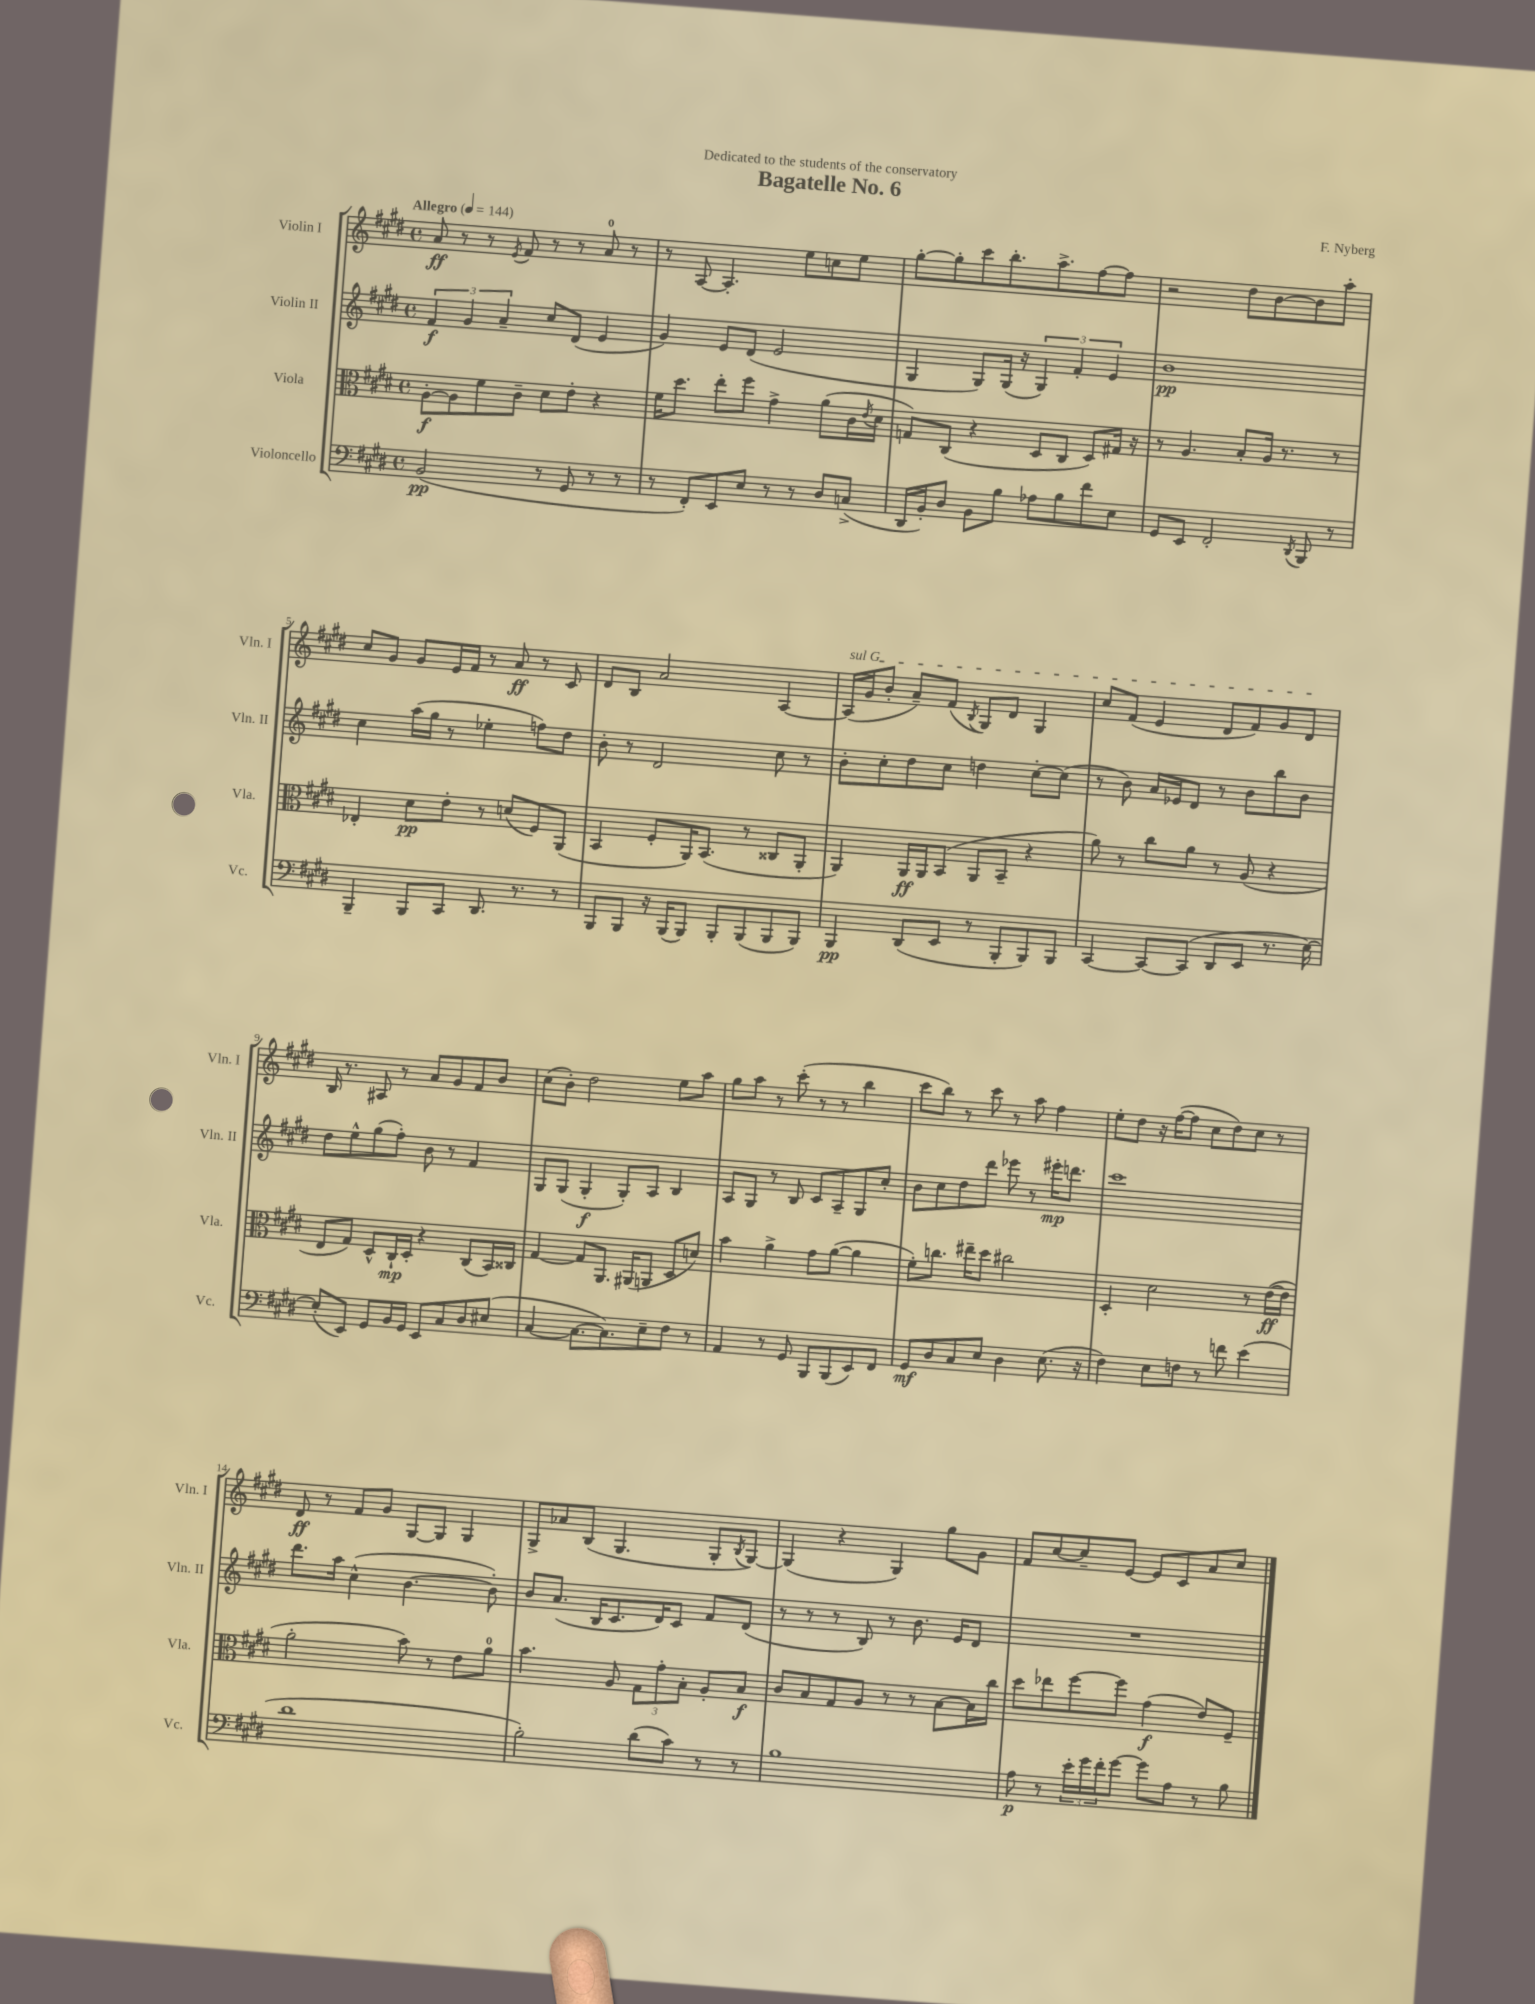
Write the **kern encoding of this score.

**kern	**kern	**kern	**kern
*staff4	*staff3	*staff2	*staff1
*clefF4	*clefC3	*clefG2	*clefG2
*k[f#c#g#d#]	*k[f#c#g#d#]	*k[f#c#g#d#]	*k[f#c#g#d#]
*M4/4	*M4/4	*M4/4	*M4/4
*met(c)	*met(c)	*met(c)	*met(c)
*MM144	*MM144	*MM144	*MM144
(2BB/	[8A'\L	6f#/	8a/
.	8A\]	.	8r
.	.	6g#/	.
.	8f#\	.	8r
.	.	6a~/	.
.	.	.	8qe/
.	8c#~\J	.	8f#/
8r	8d#\L	8cc#/L	8r
8GG#/	8e'\J	(8d#/J	8r
8r	4r	4e/	8a/
8r	.	.	8r
=	=	=	=
8r	16f#\LK	4g#/)	8r
.	8.dd#\J	.	.
8FF#'/L)	.	.	[8A/
8EE/	8ee'\L	8e/L	4.A'/]
8E/J	8ff#\J	(8d#/J	.
8r	4g#^\	2e/	.
8r	.	.	8ee\L
8D#/L	(8a\L	.	8cc\
(8C^/J	16c#\L	.	8ee\J
.	8qe/	.	.
.	16d#\JJ	.	.
=	=	=	=
16DD#/LL	8G/L)	4G#/	[8gg#'\L
16BB'/J)	.	.	.
8D#/J	(8C#/J	.	8gg#'\]
8BB\L	4r	8G#/L)	8ccc#\
8B\J	.	(16G#/Jk	8.bb'\
.	.	16r	.
8A-\L	8D#/L	6G#/)	.
.	.	.	8.aa^\
8B\	8C#/J	.	.
.	.	6f#'/	.
8f#\	8D#/L)	.	[8ff#\
.	.	6e/	.
8E\J	16G#/Jk	.	8ff#\]J
.	16r	.	.
=	=	=	=
8GG#/L	8r	1b	2r
8EE/J	4.A/	.	.
2FF#'/	.	.	.
.	8B'/L	.	8dd#\L
.	16A/Jk	.	[8b\
.	8.r	.	.
8qDD#/	.	.	.
8BBB/	.	.	8b\]
8r	8r	.	8aa'\J
=	=	=	=
4BBB~/	4E-'/	4cc#\	8cc#/L
.	.	.	8g#/J
8BBB/L	8d#\L	(16aa\LL	8g#/L
.	.	16gg#\JJ	.
8CC#/J	8e'\J	8r	16e/L
.	.	.	16f#/JJ
8.DD#/	8r	4ee-'\	8r
.	(8d/L	.	8a/
8.r	.	.	.
.	8F#/)	8ff\L)	8r
8r	(8AA/J	8dd#\J	8c#/
=	=	=	=
8BBB/L	4BB/	8b'\	8d#/L
8BBB/J	.	8r	8B/J
16r	8F#'/L	2d#/	2a/
(16BBB/LK	.	.	.
8BBB/J)	16AA/K)	.	.
.	(8.BB/J	.	.
8BBB'/L	.	.	.
(8BBB/	8r	.	.
8BBB/	8C##/L	8cc#\	[4A/
8BBB/J)	8AA'/J	8r	.
=	=	=	=
4BBB/	4AA/)	8b'\L	(16A/]LL
.	.	.	16g#/J
.	.	8cc#'\	8b'/J
(8DD#/L	16AA/LL	8dd#\	8a~/L)
.	16AA/J	.	.
8EE/J	(8BB/J	8cc#\J	(8f#/J
.	.	.	8qB/
8r	8AA/L	4dd\	8G#/L)
8BBB'/L	8BB~/J	.	8d#/J
8BBB/)	4r	[8cc#'\L	4G#/
8BBB/J	.	(8cc#\]J	.
=	=	=	=
[4CC#/	8a\)	8r	8cc#/L
.	8r	8b\)	(8f#/J
8CC#/_L	8cc#\L	16a/LL	4e/
.	.	16e-/J	.
(8CC#/]J	8a\J	8d#/J	.
8DD#/L	8r	8r	8d#/L
8EE/J	(8A/	8b\L	8f#/)
8.r	4r	8bb\	8g#/
.	.	8b\J	8d#/J
[16E\)	.	.	.
=	=	=	=
(8E'/]L	8E/L	8dd#\L	16B/
.	.	.	8.r
8EE/J)	8G#/J)	8ee^^\	.
8GG#/L	8D#^^/L	(8gg#\	8A#/
16BB/L	16C#`/L	8ff#'\J)	8r
16GG#/JJ	16D#'/JJ	.	.
8EE/L	4r	8b\	8a/L
8C#/	.	8r	8g#/
8D#/	(8C#/L	4f#/	8f#/
(8E#/J	16BB/L)	.	8b/J
.	16C##/JJ	.	.
=	=	=	=
[4C#/	[4G#/	8G#/L	(8cc#\L
.	.	(8G#/J	8b'\J)
8.C#\_L	8G#/]L	4G#'/	2dd#\
.	8.AA/J	.	.
8.C#\])	.	.	.
.	.	8G#'/L)	.
.	(16AA#/LK	.	.
8E~\	8AA/J	8A/J	.
8F#\J	8D#/L	4B/	8ee\L
8r	8d/J)	.	8aa\J
=	=	=	=
4AA/	4b\	8A/L	8gg#\L
.	.	8G#/J	8aa\J
8r	4a^\	8r	8r
8GG#/	.	8B/	(8ccc#'\
8BBB/L	8g#\L	8c#/L	8r
(8BBB/	([8a\J	8A~/	8r
8EE/)	4a\]	8G#/	4bb\
8FF#/J	.	8cc#'/J	.
=	=	=	=
8GG#/L	8f#'\L)	8b\L	8ccc#\L
8D#/	8.cc\J	8cc#\	8bb\J)
8C#/	.	8dd#\	8r
.	16ee#~\LK	.	.
8E/J	8dd#\J	8ddd#\J	8ccc#\
4D#\	2cc#\	8eee-\	8r
.	.	8r	8aa\
(8.E\	.	16eee#'\LK	4ff#\
.	.	8.ddd\J	.
16r	.	.	.
=	=	=	=
4F#\)	4D#'/	1ccc#	8ee'\L
.	.	.	8dd#\J
8E\L	2d#\	.	16r
.	.	.	([16ff#\LK
8F\J	.	.	8ff#\]J
8r	.	.	8cc#\L
8f\	.	.	8dd#\)
(4e\	8r	.	8cc#\J
.	([16e\LL	.	8r
.	16e\]JJ	.	.
=	=	=	=
1d#	2a'\	8.ddd#\L	8d#/
.	.	.	8r
.	.	16aa\Jk	.
.	.	(4cc#^^\	8f#/L
.	.	.	8g#/J
.	8b\)	[4.b\	[8G#/L
.	8r	.	8G#/]J
.	8e\L	.	4G#/
.	8a\J	8b'\])	.
=	=	=	=
2B'\)	4.b\	8b/L	8G#^/L
.	.	(8.a/J	8a-/
.	.	.	(8B/J
.	.	16B/LK	.
.	8A/	8.c#/	4.G#/
(8d#\L	12G#\L	.	.
.	.	16d#/K)	.
.	12g#'\	.	.
8c#\J)	.	8c#/J	.
.	12B'\J	.	.
8r	8A'/L	8f#/L	8G#'/L
.	.	.	8qB/
8r	8B/J	(8d#/J	[8G#/J)
=	=	=	=
1B	8c#/L	8r	(4G#/]
.	8B/	8r	.
.	8G#/	8r	4r
.	8A/J	8B/)	.
.	8r	8r	4G#/)
.	8r	8.b\	.
.	[8B\L	.	8gg#\L
.	.	16e/LK	.
.	16B\]L	8d#/J	8g#\J
.	16cc#\JJ	.	.
=	=	=	=
8A\	8dd#\L	1r	8f#/L
8r	8ee-\	.	[8cc#/
24e'\LL	[8ff#\	.	8cc#~/]
24g#\	.	.	.
24f#'\J	.	.	.
[8g#\J	8ff#\]J	.	[8e/J
8g#\]L	(4g#\	.	8e/]L
8A\J	.	.	8c#/
8r	8e/L)	.	8a/
8B\	8F#~/J	.	8cc#/J
==	==	==	==
*-	*-	*-	*-
